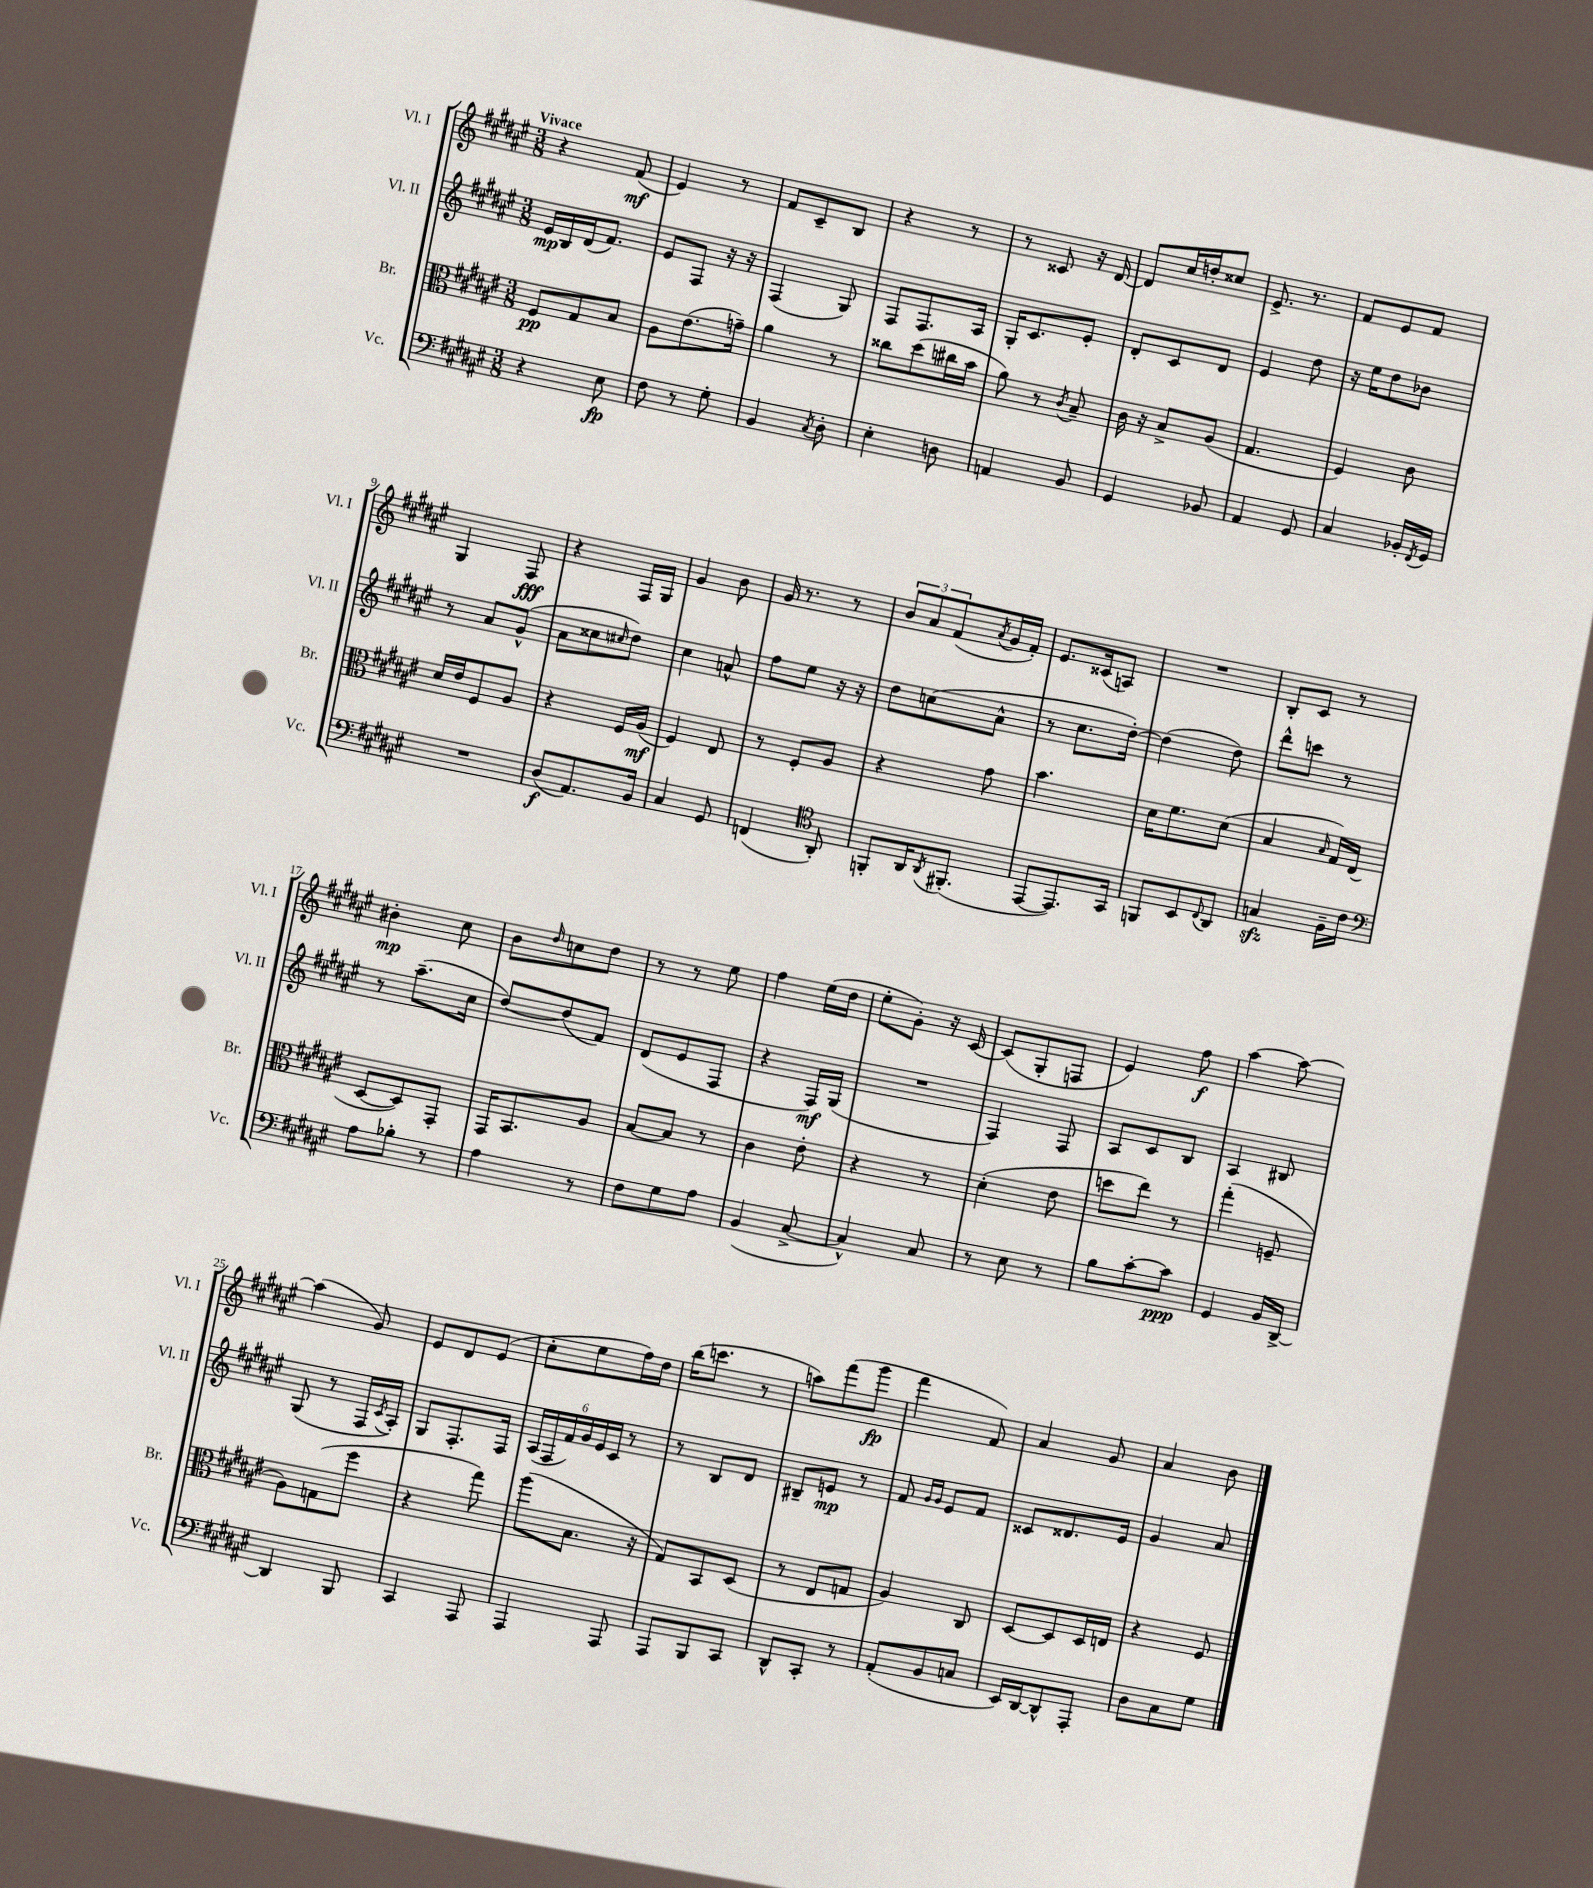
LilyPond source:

<<
\new StaffGroup <<
\new Staff = "s0" \with { instrumentName = "Vl. I" shortInstrumentName = "Vl. I" } {
    \clef treble \key fis \major \numericTimeSignature \time 3/8 \tempo "Vivace"
    r4 fis'8\mf( |
    eis'4) r8 |
    fis'8 cis'8-- b8 |
    r4 r8 |
    r8 cisis'8 r16 dis'16~ |
    dis'8 cis''16 d''16-. cisis''8 |
    eis'8.-> r8. |
    fis'8 eis'8 fis'8 |
    gis4 fis8\fff |
    r4 fis16 gis16 |
    gis'4 b'8 |
    gis'16 r8. r8 |
    \tuplet 3/2 { b'8 ais'8 fis'8( } \acciaccatura { ais'8 } gis'16 fis'16-.) |
    eis'8. cisis'16( a8) |
    R4. |
    b8-. cis'8 r8 |
    bis'4-.\mp cis''8 |
    b'8 \grace { dis''16 } c''8 dis''8 |
    r8 r8 eis''8 |
    fis''4 eis''16( dis''16 |
    eis''8-. gis'8-.) r16 cis'16~ |
    cis'8( gis8-. f8 |
    eis'4) fis''8\f |
    ais''4~ ais''8~ |
    ais''4( gis'8) |
    eis'8 dis'8 eis'8( |
    cis''8-. eis''8 fis''16) dis''16 |
    b''16( c'''8. r8 |
    a''8) fis'''8( gis'''8\fp |
    fis'''4 fis'8) |
    ais'4 gis'8 |
    ais'4 b'8 \bar "|." |
}
\new Staff = "s1" \with { instrumentName = "Vl. II" shortInstrumentName = "Vl. II" } {
    \clef treble \key fis \major \numericTimeSignature \time 3/8
    eis'16\mp b16 dis'16( fis'8.) |
    eis'8 fis8 r16 r16 |
    fis4( gis8) |
    fis8 fis8. ais16 |
    gis16-. cis'8. eis'8-. |
    dis'8-. cis'8 dis'8 |
    eis'4 dis''8 |
    r16 eis''16 dis''8 bes'8 |
    r8 ais'8 gis'8-^( |
    ais'8 cisis''8 \grace { cis''16 } dis''8) |
    cis''4 a'8-^ |
    fis''8 eis''8 r16 r16 |
    dis''8 c''8( ais'8-^ |
    r8 cis''8. dis''16~-.) |
    dis''4( dis''8) |
    dis'''8-^ c'''8 r8 |
    r8 ais''8.--( cis''16 |
    dis''8~) dis''8( fis'8) |
    dis'8( eis'8 fis8 |
    r4 fis16\mf) gis16( |
    R4. |
    fis4) fis8 |
    ais8 cis'8 b8 |
    ais4 bis8 |
    gis8( r8 fis16 \acciaccatura { cis'8 } ais16-.) |
    gis8 fis8.-. fis16 |
    \tuplet 6/4 { ais16( fis16 fis'16) gis'16 eis'16 cis'16 } r8 |
    r8 b8 dis'8 |
    bis8-- e'8\mp r8 |
    fis'8 \grace { gis'16 gis'16 } eis'8 fis'8 |
    cisis'8 disis'8. eis'16 |
    gis'4 ais'8 \bar "|." |
}
\new Staff = "s2" \with { instrumentName = "Br." shortInstrumentName = "Br." } {
    \clef alto \key fis \major \numericTimeSignature \time 3/8
    fis8\pp gis8 b8 |
    ais8 eis'8.( g'16--) |
    ais'4 r8 |
    cisis''8 dis''8( cis''16 b'16 |
    ais'8) r8 \acciaccatura { cis'8 } b8-- |
    cis'16 r16 b8-> ais8( |
    gis4. |
    fis4) cis'8 |
    dis'16 eis'16 fis8 ais8 |
    r4 fis16 ais16\mf( |
    fis4) eis8 |
    r8 fis8-. ais8 |
    r4 gis'8 |
    b'4. |
    dis'16 fis'8. dis'8( |
    b4 \grace { b16 } gis16) eis16( |
    dis8~ dis8) gis,8-. |
    gis,16 b,8. ais8 |
    b8~ b8 r8 |
    cis'4 eis'8-. |
    r4 r8 |
    dis'4-.( eis'8 |
    d''8 eis''8) r8 |
    gis''4-.( f8-- |
    ais8) g8( fis''8 |
    r4 gis''8) |
    ais''8( b8. r16 |
    gis8) b,8 dis8( |
    r8 eis8 g8 |
    ais4) cis8 |
    dis8~ dis8 dis16 e16 |
    r4 fis8 \bar "|." |
}
\new Staff = "s3" \with { instrumentName = "Vc." shortInstrumentName = "Vc." } {
    \clef bass \key fis \major \numericTimeSignature \time 3/8
    r4 eis8\fp |
    fis8 r8 gis8-. |
    b,4 \acciaccatura { cis8 } dis8-. |
    eis4-. d8 |
    a,4 b,8 |
    gis,4 bes,8 |
    ais,4 gis,8 |
    cis4 bes,16-. \acciaccatura { fis,8 } gis,16 |
    R4. |
    dis8\f( ais,8.) b,16 |
    cis4 gis,8 |
    f,4( \clef tenor ais,8-.) |
    f,8-. ais,16 \acciaccatura { ais,8 } fis,8.-.( |
    eis,8~ eis,8.) gis,16 |
    f,8 b,8 \appoggiatura { cis8 } ais,8 |
    g4\sfz fis16-- cis'16 |
    \clef bass ais8 bes8-. r8 |
    ais4 r8 |
    fis8 gis8 ais8 |
    b,4( cis8~-> |
    cis4-^) cis8 |
    r8 eis8 r8 |
    b8 cis'8~-. cis'8\ppp |
    gis,4 b,16 dis,16~-> |
    dis,4 b,,8 |
    cis,4 ais,,8 |
    ais,,4 ais,,8 |
    ais,,8 b,,8 cis,8 |
    dis,8-^ cis,8-. r8 |
    ais,8-.( b,8 c8 |
    eis,16) dis,16~ dis,8-^ ais,,8-. |
    dis8 cis8 gis8 \bar "|." |
}
>>
>>
